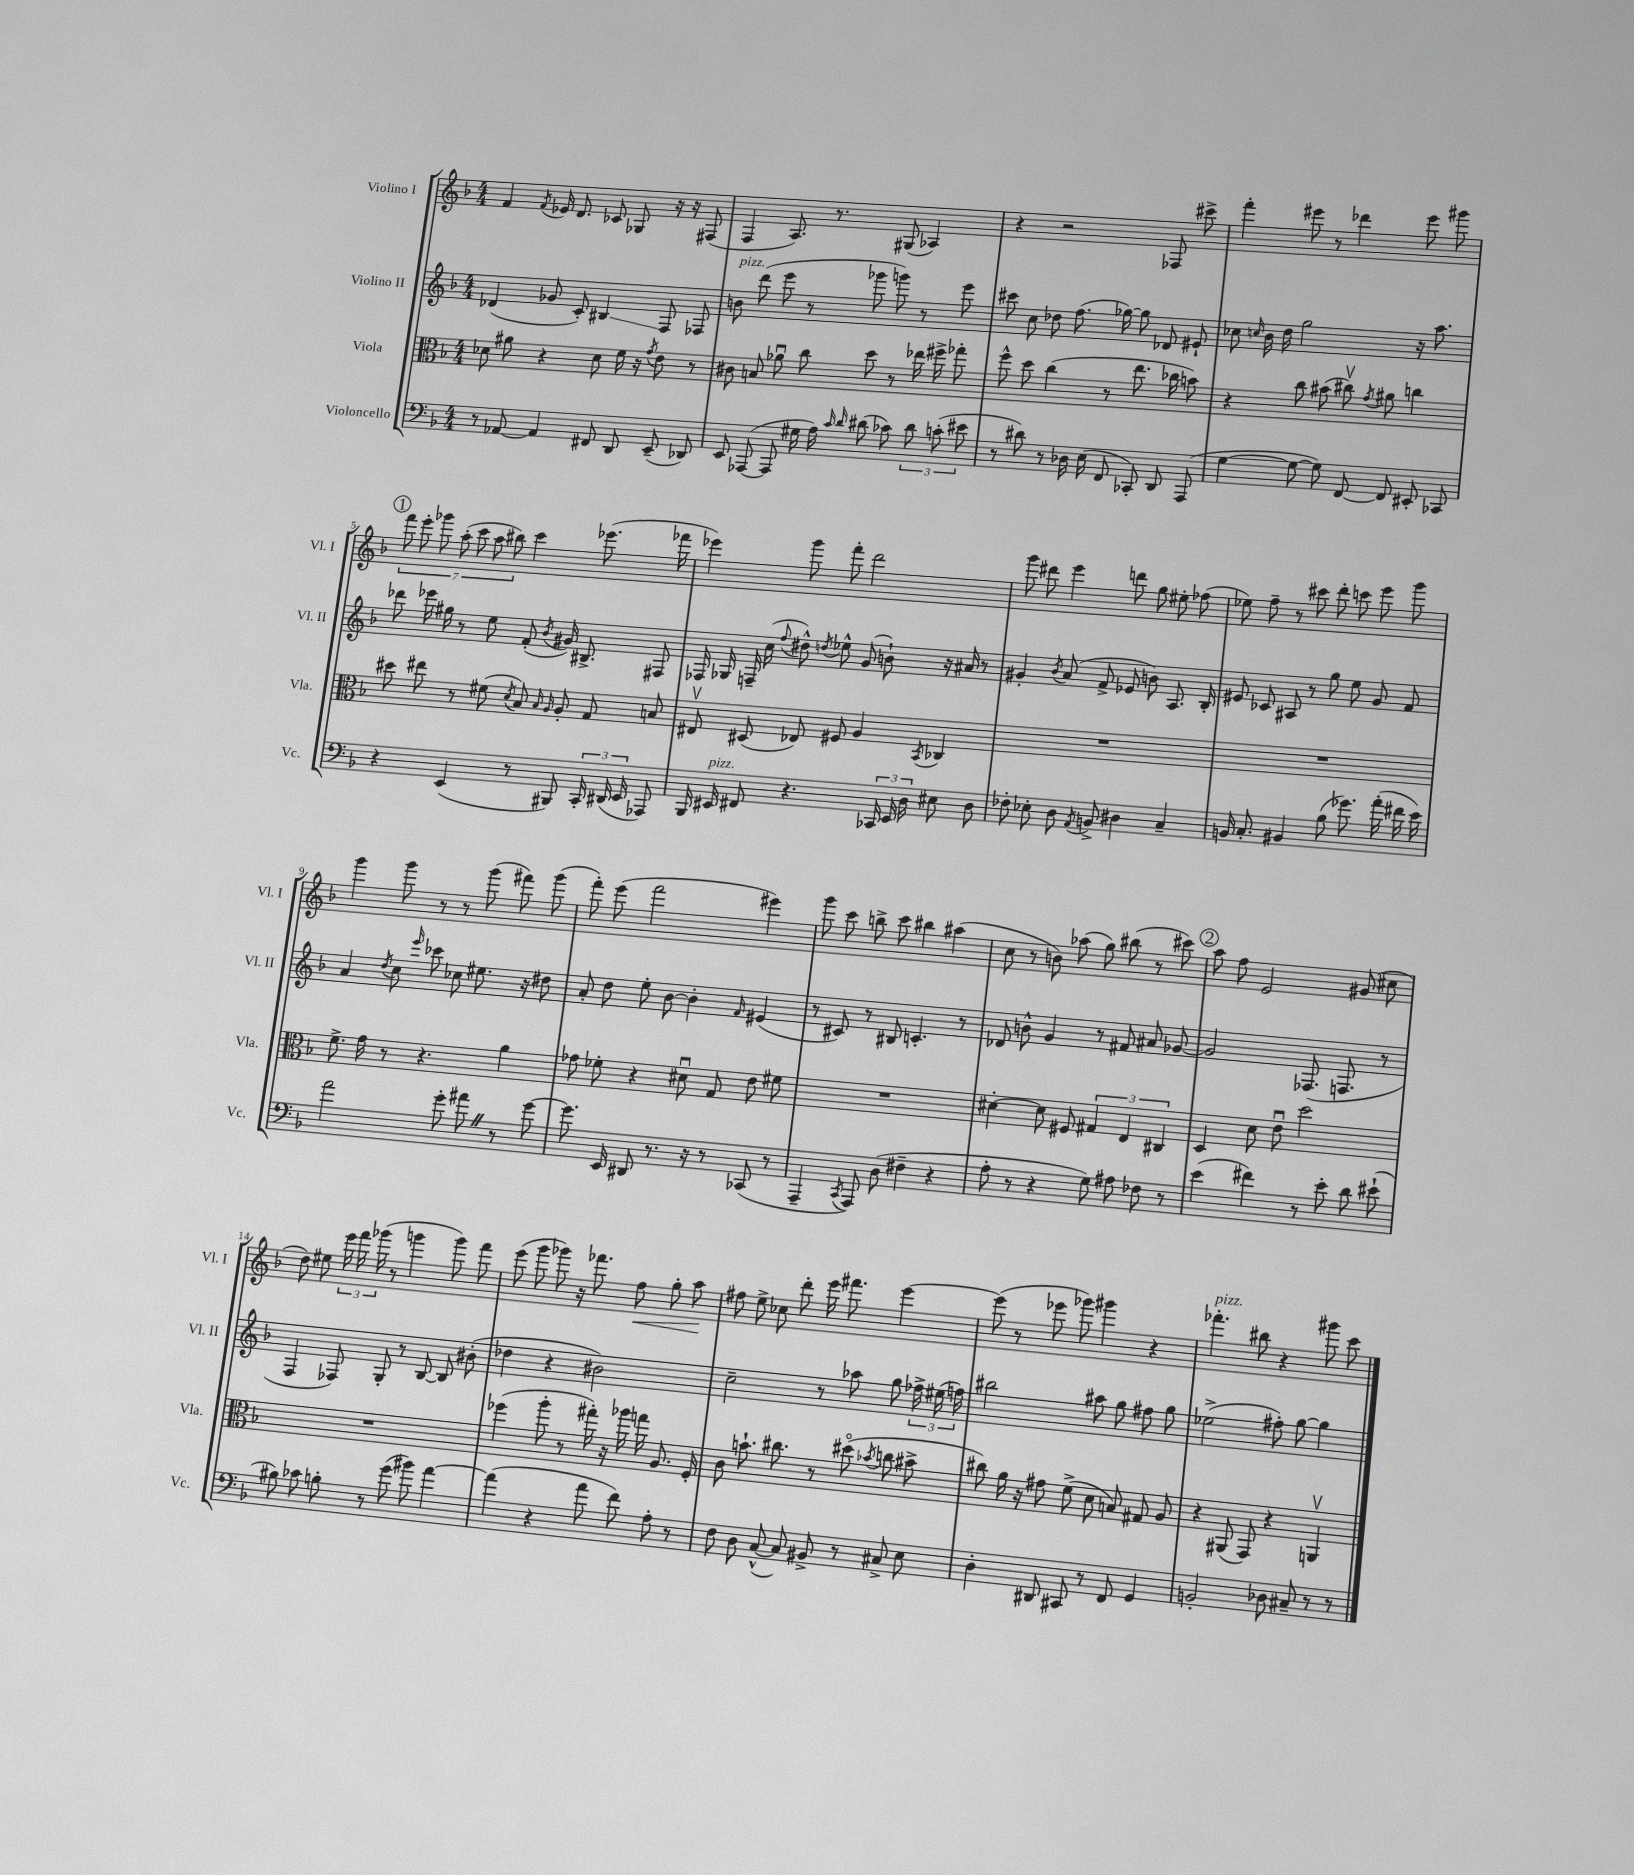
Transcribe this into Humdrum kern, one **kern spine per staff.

**kern	**kern	**kern	**kern
*staff4	*staff3	*staff2	*staff1
*clefF4	*clefC3	*clefG2	*clefG2
*k[b-]	*k[b-]	*k[b-]	*k[b-]
*M4/4	*M4/4	*M4/4	*M4/4
8r	8d-	(4d-	4f
[8AA-	8a#	.	.
.	.	.	8qf
4AA-]	4r	8g-	16e-
.	.	.	8.d
.	.	8c')	.
8FF#	8d-	4B#	8c-
8DD	16f	.	8G-
.	16r	.	.
.	8qg	.	.
(8EE~	8e	8F	16r
.	.	.	16r
8DD-)	8r	8F-	(8F#
=	=	=	=
8EE	8c#	8b	4F
([8AAA-	8B	(8ddd	.
8AAA-]	8a-u	8eee	8.A)
16G#	8cc	8r	.
16A)	.	.	8.r
16qqc	.	.	.
16qqd	.	.	.
(8d#	8dd	8ggg-	.
8c-)	8r	8ggg)	(8G#
12d#	16ee-	8r	4A-)
.	16ff#^	.	.
(12c'	.	.	.
.	8gg-'	8eee	.
12e#	.	.	.
=	=	=	=
8r	8ff^^	8ccc#	4r
8d#)	8dd	8cc	.
8r	(4cc	8dd-	2r
16D-	.	(8.ff	.
(16E	.	.	.
8FF	8r	.	.
.	.	[16gg-)	.
8CC-')	8.ee	8gg-]	.
8DD	.	8d-	8F-
.	16cc-	.	.
(8AAA	8b)	8e#`	8ccc#^
=	=	=	=
[4G	4r	8cc-	4fff'
.	.	16qqcc	.
.	.	16b-	.
.	.	16dd	.
8G_	8cc	2gg	8eee#
8G])	(8b#	.	8r
[8FF	8cc#v)	.	4ddd-
.	8qg	.	.
8FF]	8a#	.	.
8EE#'	4cc	16r	8eee#
.	.	8.aa	.
8CC-	.	.	8ggg#
=	=	=	=
4r	8dd#	8ddd-	14fff
.	.	.	14eee'
.	8ee#	16eee-	.
.	.	.	14ggg-
.	.	16gg#	.
.	.	.	(14aa'
(4EE	8r	8r	.
.	.	.	14ccc
.	.	.	14aa
.	(8f#	8ee	.
.	.	.	14bb#)
.	8qd	.	.
8r	8B-)	(8f'	4ccc
.	16qqB-	.	.
.	16qqA	8qb-	.
8BBB#)	8A'	16g#)	.
.	.	8.B#^	.
24CC'	8G	.	(8.eee-
(24DD#	.	.	.
24EE	.	.	.
8AAA-)	8B	8F#	.
.	.	.	16fff-
=	=	=	=
16BBB-	8E#v	16F-	4eee-)
16EE#	.	16G-	.
8FF#	(8D#	16F~	.
.	.	(16cc	.
.	.	8qqff	.
4.r	8E-)	8dd#^^)	8ggg
.	.	8qdd	.
.	8F#	8ee-^^	8fff'
.	4A	(8g	2ddd
24CC-	.	8b`)	.
24EE#	.	.	.
24D	.	.	.
.	8qBB-	.	.
8E#	4C-	16r	.
.	.	16a#	.
8D	.	8r	.
=	=	=	=
8F-'	1r	4g#'	8ggg
8E-'	.	.	8ddd#
.	.	8qb-	.
8D	.	(8a	4eee
8qAA	.	.	.
8BB^	.	8f^	.
4D#	.	8e-	8ddd
.	.	8b)	8gg
4C~	.	8.A	8ee#'
.	.	.	(8ff-
.	.	16B-'	.
=	=	=	=
16BB	1r	8e#	8ee-)
8.C'	.	.	.
.	.	8c-	8ff~
4BB#	.	8A#	8r
.	.	8r	8ccc#
(8B-	.	8gg	8ddd'
8.g-)	.	8ee	8ccc
.	.	8g	8eee
(16a'	.	.	.
16f#	.	8f	8ggg
16e)	.	.	.
=	=	=	=
2a	8.f^	4a	4ggg
.	16g	.	.
.	.	8qdd	.
.	8r	8cc	8ggg
.	.	16qqeee	.
.	4.r	8ccc-	8r
8g'	.	8cc-	8r
8a#	.	8.ee#	(8ggg
8r	4a	.	8fff#)
.	.	16r	.
[8g	.	8dd#	(8ggg
=	=	=	=
8.g]	8g-	8a'	8fff')
.	8f-'	8dd	(8eee
16EE	.	.	.
8DD#	4r	8ee'	2fff
8.r	.	[8b-	.
.	8d#u	4b-']	.
16r	.	.	.
8r	8G	.	.
.	.	16qqf	.
(8CC-	8e	(4e#	4eee#)
8r	8f#	.	.
=	=	=	=
4AAA~	1r	8r	8ggg
.	.	8c#)	8ccc
8qCC	.	.	.
8AAA)	.	8r	8bb^
(8D	.	8B#	8ccc
4F#~	.	4.c'	4bb#
4r	.	.	(4aa#
.	.	8r	.
=	=	=	=
8A'	[4d#'	8d-	8cc
8r	.	8b^^	8r
4r	8d#]	4g	8b)
.	8F#	.	(8aa-
8G)	6G#	8r	8gg)
8A#	.	8f#	(8bb#
.	6E	.	.
8F-	.	8a#	8r
.	6C#	.	.
8r	.	[8g-	8ccc#)
=	=	=	=
(4e	4D	2g-]	8aa
.	.	.	8ff
4f#)	8d	.	2e
.	8eu	.	.
8r	2dd	(8.F-	.
8e'	.	.	.
.	.	8.F	.
8d	.	.	(8g#
(8e#`	.	8r	8cc#
=	=	=	=
8B#)	1r	4F	8dd)
8c-	.	.	8ee#
8B'	.	8F-)	24eee
.	.	.	24fff
.	.	.	(24ggg-
8r	.	8G'	8r
(8g	.	8r	4ggg
8b#)	.	[8B-	.
[4a	.	8B-]	8ggg)
.	.	(8b#'	8fff
=	=	=	=
(4a]	(4ff-	4dd-	(8eee
.	.	.	8ggg
4r	8aa'	4r	8ggg-)
.	8r	.	16r
.	.	.	8.fff-
8a	16gg#')	2b#)	.
.	16r	.	.
8f)	16aa-	.	8ff
.	16gg	.	.
8A'	8.A	.	8gg'
8r	.	.	8aa
.	16F'	.	.
=	=	=	=
8F	8c	2cc~	8ff#
8D	8.b`	.	8ee^
([8C^^	.	.	8cc-
.	8.cc#	.	.
8C])	.	.	8ddd'
8BB#^	8r	8r	16eee
.	.	.	8.fff#
8r	(8dd#o	8aa-	.
.	8qb-	.	.
8C#^	8cc	8gg	[4eee
8E	8b#^	24ff-^	.
.	.	(24ee#	.
.	.	24ff)	.
=	=	=	=
4D'	8cc#)	2bb#	(8eee]
.	16a	.	8r
.	16r	.	.
8DD#	8g#	.	8eee-
8CC#	(8f^	.	8ggg-)
8r	8d	8aa#	4ggg#
8FF	8B)	8gg	.
4GG	8G#	8ff#	4r
.	8A	8gg	.
=	=	=	=
2BB'	4r	(2ee-^	4.fff-'
.	(8AA#	.	.
.	8GG)	.	8bb#
8D-	4r	8ff#')	4r
8C#~	.	[8gg	.
8r	4AAv	4gg]	8ggg#
8r	.	.	8ccc
==	==	==	==
*-	*-	*-	*-
